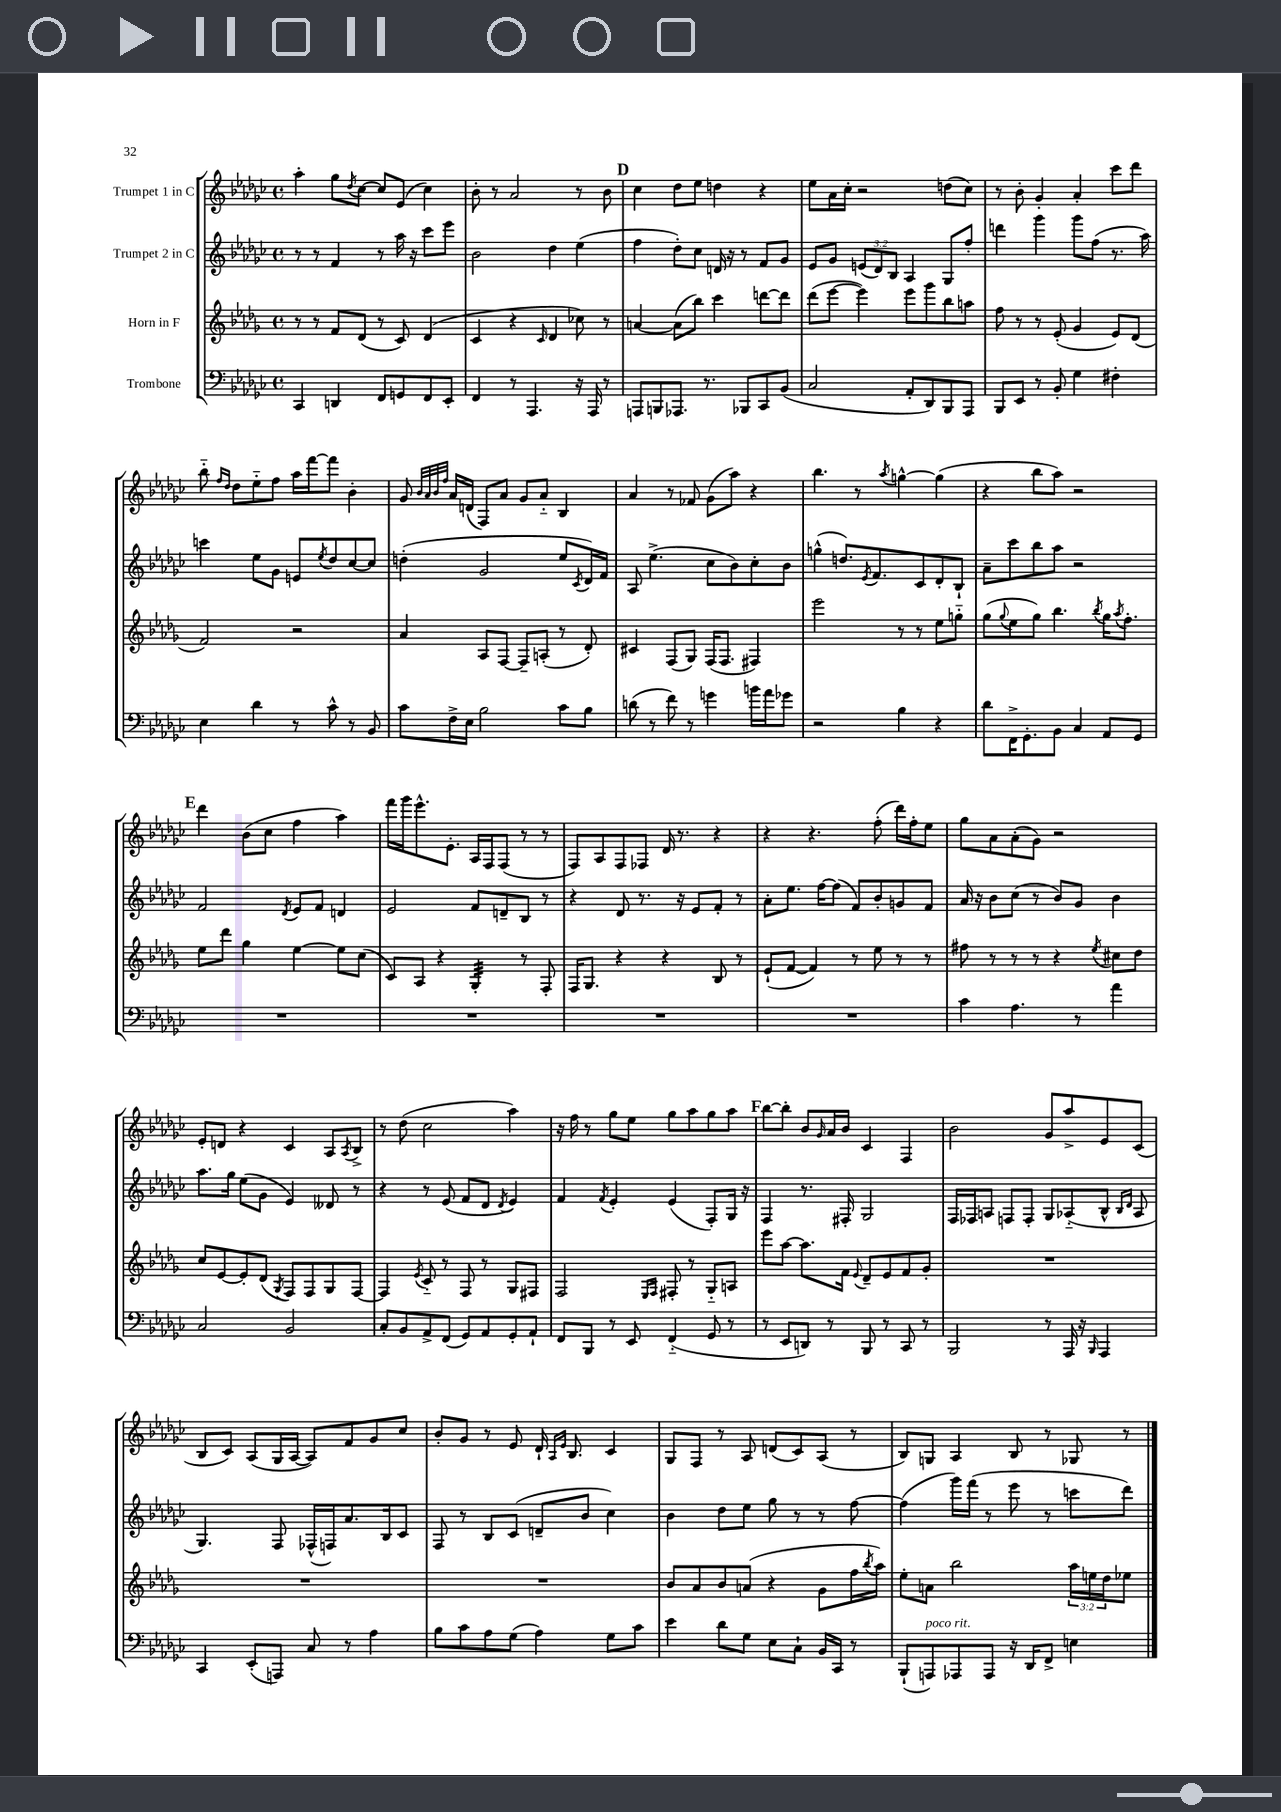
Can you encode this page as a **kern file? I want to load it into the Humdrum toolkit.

**kern	**kern	**kern	**kern
*staff4	*staff3	*staff2	*staff1
*clefF4	*clefG2	*clefG2	*clefG2
*k[b-e-a-d-g-c-]	*k[b-e-a-d-g-]	*k[b-e-a-d-g-c-]	*k[b-e-a-d-g-c-]
*M4/4	*M4/4	*M4/4	*M4/4
*met(c)	*met(c)	*met(c)	*met(c)
4CC-	8r	8r	4aa-'
.	8r	8r	.
4DD	8f	4f	8gg-
.	.	.	8qdd-
.	(8d-	.	[8cc-
8FF	8r	8r	8cc-]
8GG	8c)	16aa-	(8e-
.	.	16r	.
8FF	(4d-	8ccc-	4cc-)
8EE-'	.	8eee-	.
=	=	=	=
4FF	4c	2b-	8b-'
.	.	.	8r
8r	4r	.	2a-
4.AAA-	.	.	.
.	16qqc	.	.
.	4d-	4dd-	.
16r	8cc-)	(4ee-	8r
16AAA-	.	.	.
8r	8r	.	8b-
=	=	=	=
8AAA	[4a	4ff	4cc-
8BBB	.	.	.
8.AAA-	(8a]	8dd-')	8dd-
.	8bb-)	8cc-	8ee-
8.r	.	.	.
.	4ccc	16d	4dd
.	.	16r	.
8BBB-	.	8r	.
8CC-	[8ddd	8f	4r
(8BB-	8ddd]	8g-	.
=	=	=	=
2C-	(8ddd-	8e-	8ee-
.	[8eee-	8g-	16a-
.	.	.	16cc-'
.	4eee-])	(12e	2r
.	.	12d-)	.
.	.	12B-	.
8AA-'	8eee-	4A-	.
8DD-)	8ggg-	.	.
8BBB-	8bb-	8G-	(8dd
8AAA-	8aa	8ff'	8cc-)
=	=	=	=
8BBB-	8ff	4ddd	8r
8EE-	8r	.	8b-'
8r	8r	4ggg-	4g-'
8BB-'	(8e-'	.	.
4G-	4g-	8ggg-	4a-'
.	.	(8ff	.
4F#'	8e-)	8.r	8ccc-
.	(8d-	.	8ddd-
.	.	16aa-)	.
=	=	=	=
4E-	2f)	4ccc	8bb-'~
.	.	.	16qqff
.	.	.	16qqdd-
.	.	.	8dd-
4d-	.	8ee-	8ee-'~
.	.	8g-	8ff
8r	2r	8e	16aa-
.	.	.	[16fff
.	.	8qee-	.
8c-^^	.	8dd-	8fff]
8r	.	[8cc-	4b-'
8BB-	.	8cc-]	.
=	=	=	=
8c-	4a-	(4dd'	8g-
.	.	.	32qqb-
.	.	.	32qqa-
.	.	.	32qqb-
.	.	.	32qqff
16F^	.	.	16a-
16E-	.	.	(16d
2B-	8A-	2g-	8F)
.	[8F	.	8a-
.	8F~]	.	8g-
.	(8A'	.	8a-'~
8c-	8r	8ee-	4B-
.	.	8qc-	.
8B-	8d-')	16d-)	.
.	.	16f	.
=	=	=	=
(8d	4c#	8A-	4a-
8r	.	(4.ee-^	.
8f)	(8F	.	8r
8r	8G-)	.	8f-
4g	(16F	8cc-	(8g-
.	8.F	.	.
.	.	8b-)	8aa-)
16b	4F#)	8cc-'	4r
16a-	.	.	.
8g-	.	8b-	.
=	=	=	=
2r	2eee-	(4gg^^	4.bb-
.	.	8.dd)	.
.	.	.	8r
.	.	8qe-	.
.	.	8.f	.
.	.	.	8qaa-
4B-	8r	.	[4gg^^
.	8r	8c-	.
4r	8ee-	8d-'	(4gg]
.	8gg'~	8B-`	.
=	=	=	=
8d-	(8gg-	8a-~	4r
.	8qqgg-	.	.
16FF^	8ee-	8ccc-	.
8.GG-'	.	.	.
.	8gg-)	8bb-	8bb-
8BB-	4.bb-	8aa-	8aa-)
4C-	.	2r	2r
.	8qbb-	.	.
8AA-	16gg-	.	.
.	8qaa-	.	.
.	8.ff'	.	.
8GG-	.	.	.
=	=	=	=
1r	8ee-	2f	4ddd-
.	8ddd-	.	.
.	4gg-	.	(8b-
.	.	.	8cc-
.	.	8qd-	.
.	[4ee-	8e-	4ff
.	.	8f	.
.	8ee-]	4d	4aa-)
.	(8cc	.	.
=	=	=	=
1r	8c)	2e-	16fff
.	.	.	16ggg-
.	8A-	.	8.eee-^^
.	4r	.	.
.	.	.	8.e-'
.	4G-'	8f	16A-
.	.	.	16F
.	.	8d~	(8F
.	8r	8B-	8r
.	8F'	8r	8r
=	=	=	=
1r	16F	4r	8F)
.	8.G-	.	.
.	.	.	8A-
.	4r	8d-	8F
.	.	8.r	8F-
.	4r	.	16d-
.	.	16r	8.r
.	.	8e-	.
.	8B-	8f'	4r
.	8r	8r	.
=	=	=	=
1r	(8e-`	8a-'	4r
.	[8f	8.ee-	.
.	4f])	.	4.r
.	.	[16ff	.
.	.	(8ff]	.
.	8r	8f)	.
.	8ee-	8b-'	(8ff'
.	8r	8g	16ddd-)
.	.	.	16ff'
.	8r	8f	8ee-
=	=	=	=
4c-	8ff#	16a-	8gg-
.	.	16r	.
.	8r	8b-	8a-
4.A-	8r	(8cc-	(8a-'
.	8r	8r	8g-)
.	4r	8b-)	2r
8r	.	8g-	.
.	8qee-	.	.
4a-	8cc#	4b-	.
.	8dd-	.	.
=	=	=	=
2C-	8cc	8.aa-	8e-'
.	[8e-	.	8d
.	.	16gg-	.
.	8e-']	(8ee-	4r
.	(8d-	8g-	.
.	8qG-	.	.
2BB-	8F)	4e-)	4c-
.	8F	.	.
.	8G-	8d--	8A-
.	.	.	8qA-
.	[8F	8r	8B-^
=	=	=	=
8C-'	4F]	4r	8r
8BB-	.	.	(8dd-
.	8qe-	.	.
8AA-^	8c'~	8r	2cc-
(8FF	8r	(8e-	.
8GG-)	8F	8f	.
8AA-	8r	8d-	.
.	.	8qd-	.
8GG-'	8G-	4e-)	4aa-)
8AA-`	8F#	.	.
=	=	=	=
8FF	2F	4f	16r
.	.	.	16ff
8BBB-	.	.	8r
.	.	8qf	.
8r	.	4e-'	8gg-
8EE-	.	.	8ee-
.	16qqE-	.	.
.	16qqF	.	.
(4FF'~	8F#'	(4e-	8gg-
.	8r	.	8aa-
8GG-	8G-'~	8F')	8gg-
8r	8A	16G-	8aa-
.	.	16r	.
=	=	=	=
8r	8eee-	4F	[8bb-
8EE-	[8aa-	.	8bb-']
8DD)	8.aa-]	8.r	8b-
.	.	.	16qqg-
8r	.	.	16a-
.	16f	16F#'	16b-
.	8qqe-	.	.
8BBB-	8d-~	2G-	4c-
8r	8e-	.	.
8CC-	8f	.	4F
8r	8g-'	.	.
=	=	=	=
2BBB-	1r	16F	2b-
.	.	16F-	.
.	.	8A	.
.	.	8F	.
.	.	8F'	.
8r	.	8G-	8g-
16AAA-	.	(8A-'~	8aa-^
16r	.	.	.
16qqBBB-	.	.	.
4AAA-	.	8B-^^	8e-
.	.	16qqB-	.
.	.	16qqd-	.
.	.	8A-	(8c-
=	=	=	=
4CC-	1r	4.G-)	8B-
.	.	.	8c-)
(8EE-'	.	.	(8A-
8AAA)	.	8F	16G-
.	.	.	[16A-
8C-	.	(16F-^^	8A-])
.	.	16F)	.
8r	.	8.a-	8f
4A-	.	.	8g-
.	.	16B-	.
.	.	8c-	8cc-
=	=	=	=
8B-	1r	8F	8b-'
8c-	.	8r	8g-
8A-	.	8B-	8r
(8G-	.	(8c-	8e-
4A-)	.	8d~	16d-`
.	.	.	16qqA-
.	.	.	16qqe-
.	.	.	8.B-
.	.	8b-	.
8G-	.	4cc-)	4c-
8c-	.	.	.
=	=	=	=
4e-	8b-	4b-	8G-
.	8a-	.	8F
8d-	8b-	8dd-	8r
8G-	(8a	8ee-	8A-
8E-	4r	8gg-	(8d
8C-`	.	8r	8c-)
16BB-	8g-	8r	(8A-
16CC-	.	.	.
8r	16ff	[8ff	8r
.	8qbb-	.	.
.	16aa-)	.	.
=	=	=	=
(8BBB-`	8ee-'	(4ff]	8B-)
8AAA)	8a	.	8G
8AAA-	2bb-	16ggg-)	4A-
.	.	(16fff	.
8AAA-	.	8r	.
16r	.	8eee-	8B-
16DD-	.	.	.
8FF^	.	8r	8r
4E	24aa-	8ccc	8G-
.	24ee	.	.
.	24dd-	.	.
.	8ee-	8ddd-)	8r
==	==	==	==
*-	*-	*-	*-
